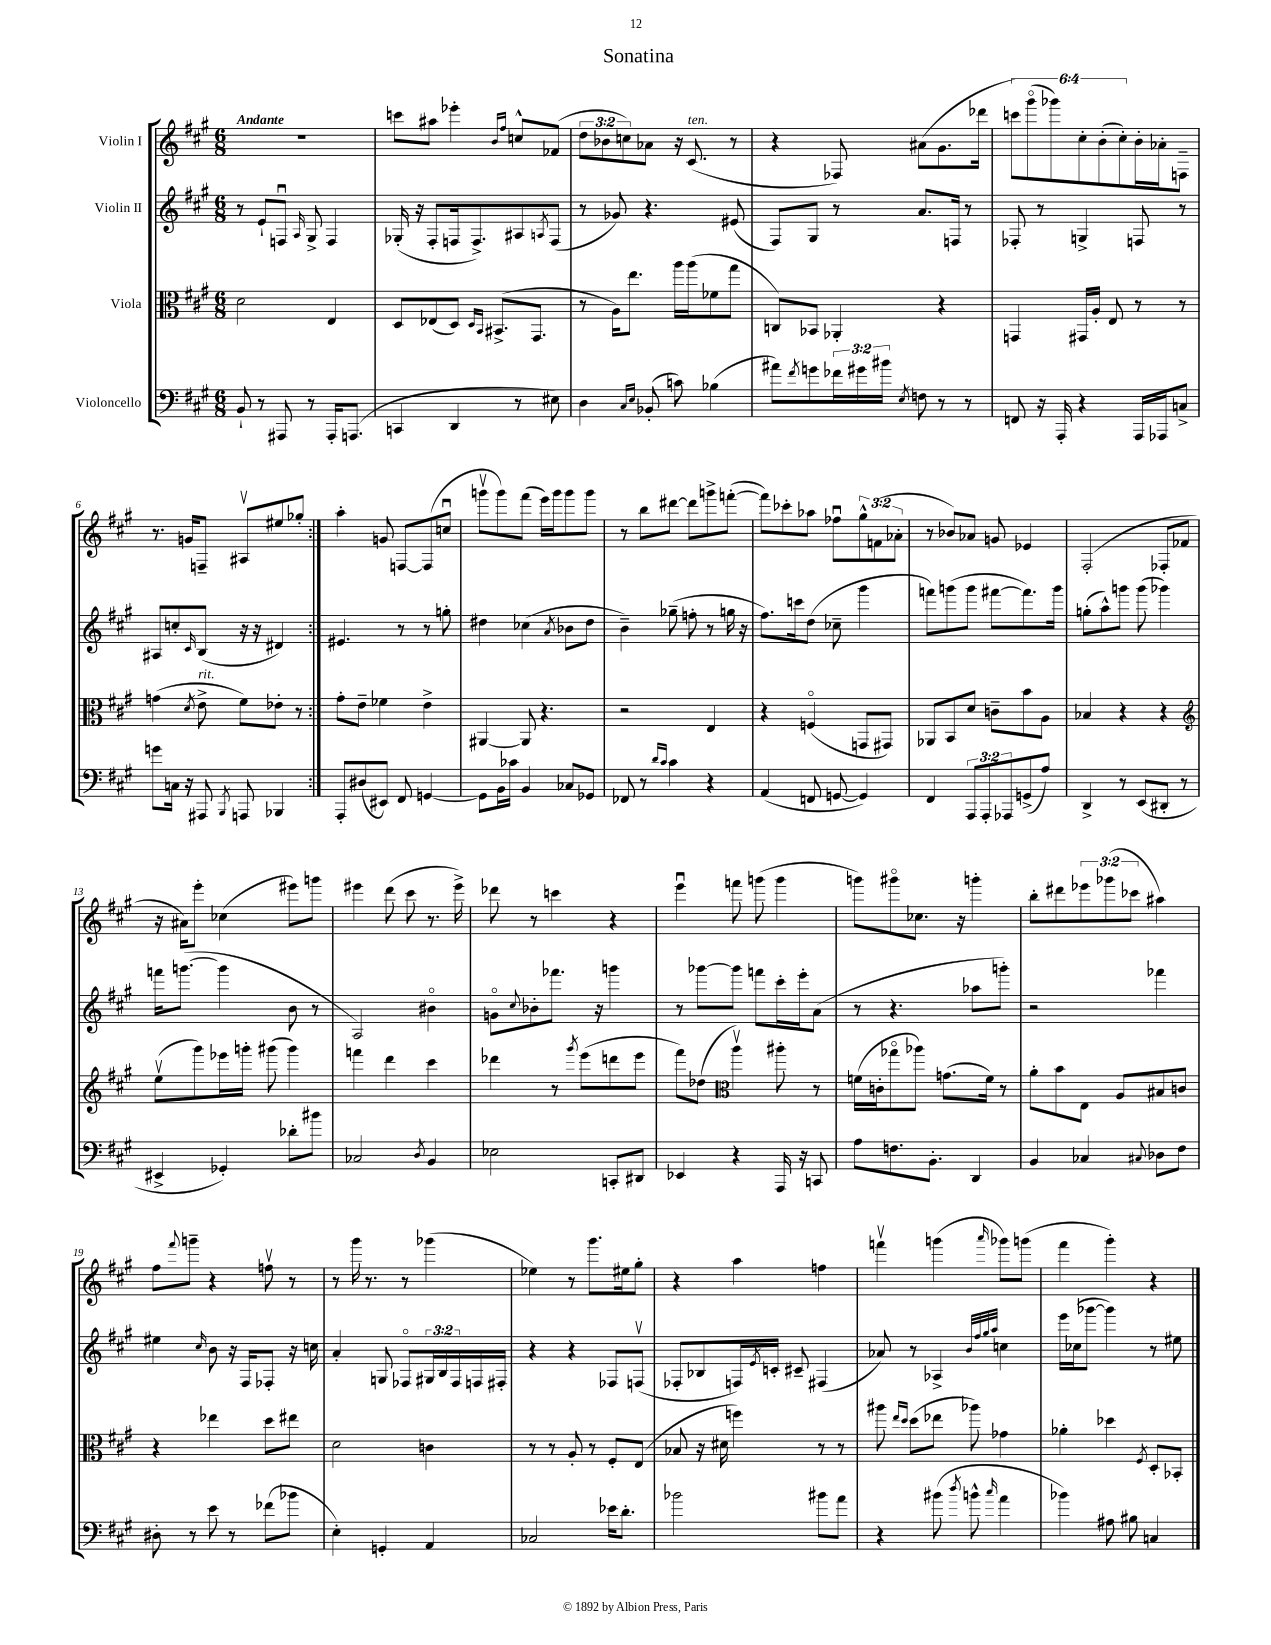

**kern	**kern	**kern	**kern
*staff4	*staff3	*staff2	*staff1
*clefF4	*clefC3	*clefG2	*clefG2
*k[f#c#g#]	*k[f#c#g#]	*k[f#c#g#]	*k[f#c#g#]
*M6/8	*M6/8	*M6/8	*M6/8
8BB`/	2d\	8r	2.r
8r	.	8e`/L	.
8AAA#/	.	8Fu/J	.
.	.	16qqA/	.
8r	.	8G#^/	.
16AAA#'/LK	4E/	4F/	.
(8.AAA/J	.	.	.
=	=	=	=
4CC/	8D/L	(16G-'/	8ccc\L
.	.	16r	.
.	(8E-/	8F#'/L	8aa#\J
4DD/	8D/J)	16F/k	4eee-'\
.	.	8.F^/)	.
.	16qqD/LL	.	.
.	16qqBB/JJ	.	.
.	(8.BB#^/L	.	.
.	.	.	16qqb/LL
.	.	.	16qqff#/JJ
8r	.	8A#/	8cc^^/L
.	8.GG#/J	.	.
.	.	8qA/	.
8E#\)	.	(8F/J	(8f-/J
=	=	=	=
4D\	8r	8r	12dd\L
.	.	.	12b-\
.	16A\LK)	8g-/)	.
.	.	.	12cc\)
.	8.ee\J	.	.
16qqC#/LL	.	.	.
16qqE/JJ	.	.	.
(8BB-'/	.	4.r	8a-\J
8c\)	16aa\LL	.	16r
.	(16aa\J	.	(8.c#/
(4B-\	8f-\	.	.
.	8gg#\J	(8e#/	8r
=	=	=	=
8a#\L)	8C/L)	8F#/L)	4r
8qf#/	.	.	.
8g\	8BB-/J	8G#/J	.
24f-\L	4AA-'/	8r	8F-/)
24g#\	.	.	.
24b#\JJ	.	.	.
8qE/	.	.	.
8F\	.	8.a/L	(8a#\L
8r	4r	.	8.g#\
.	.	16F/Jk	.
8r	.	8r	.
.	.	.	16ddd-\Jk
=	=	=	=
8FF/	4GG/	8F-'/	12ccc\L)
.	.	.	(12ggg#o\
16r	.	8r	.
.	.	.	12ggg-\)
16AAA'/	.	.	.
4r	16GG#/LL	4G^/	12cc#'\
.	16A'/JJ	.	.
.	.	.	(12b'\
.	8E/	.	.
.	.	.	12cc#'\)
16AAA/LL	8r	8F/	16b'\L
16AAA-/J	.	.	16a-'\J
8C^/J	8r	8r	8F~\J
=	=	=	=
8g\L	(4g\	8A#/L	8.r
16C\Jk	.	8cc'/	.
16r	.	.	16g/LK
.	8qd/	16qqc#/	.
8AAA#/	8e^\	(8B/J	8F~/J
8qBBB/	.	.	.
8AAA/	8f#\L)	16r	8A#v/L
.	.	16r	.
4BBB-/	8e-'\J	4d#/)	8ee#/
.	8r	.	8gg-'/J
=:|!	=:|!	=:|!	=:|!
8AAA'/L	8g#'\L	4.e#/	4aa'\
(8D#/	8e~\J	.	.
8EE#/J)	4f-\	.	8g/
8FF#/	.	8r	[8F/L
[4GG/	4e^\	8r	(8F/]
.	.	8gg'\	8ccu/J
=	=	=	=
8GG\]L	[4AA#/	4dd#\	8gggv\L
16BB\L	.	.	8ggg\)
16c-\JJ	.	.	.
4BB/	8AA#/]	(4cc-\	(8fff#\J
.	4.r	.	16eee\LL)
.	.	.	16ggg\J
.	.	8qa/	.
8C-/L	.	8b-\L	8ggg\
8GG-/J	.	8dd#\J	8ggg\J
=	=	=	=
8FF-/	2r	4b~\)	8r
8r	.	.	8bb\L
16qqd/LL	.	.	.
16qqc#/JJ	.	.	.
4c#\	.	(8gg-~\	[8ddd#\J
.	.	8ff'\	8ddd#\]L
4r	4E/	8r	8ggg^\
.	.	16gg\	([8fff'\J
.	.	16r	.
=	=	=	=
(4AA/	4r	8.ff#\L)	8fff\]L)
.	.	.	8ccc-'\
.	.	16ccc\k	.
8FF/	(4Fo/	(8dd\J	8aa-\J
[8GG/	.	8cc-~\	8ff-u\L
4GG/])	8GG/L	4ggg#\	12gg#^^\
.	.	.	(12f\
.	8GG#/J)	.	.
.	.	.	12a-'\J
=	=	=	=
4FF#/	8AA-/L	8fff\L)	8r
.	8BB/	(8ggg\	8b-/L)
12AAA/L	8d/J	8ggg\J	8a-/J
12AAA'/	.	.	.
.	8c~\L	[8fff#\L	8g/
12AAA-/	.	.	.
(8GG^/	8b\	8.fff#\])	4e-/
8A/J)	8A\J	.	.
.	.	16ggg\Jk	.
=	=	=	=
4DD^/	4B-/	(8gg'\L	(2F#'/
.	.	8aa^^\)	.
8r	4r	8ggg\J	.
(8EE/L	.	(8ggg\	.
8DD#'/J	4r	4ggg-\)	8F-'/L
8r	.	.	8f-/J
=	=	=	=
*	*clefG2	*	*
4EE#^/	(8eev\L	16fff\LK	16r
.	.	([8.ggg\J	16a#\LK)
.	8ggg#\)	.	8eee'\J
4GG-'/)	16eee-\L	4ggg\]	(4cc-\
.	16ggg'\JJ	.	.
.	(8ggg#\	.	.
8d-'\L	4ggg#\)	8b\	8eee#\L)
8b#\J	.	8r	8ggg\J
=	=	=	=
2C-/	4fff\	2A/)	4eee#\
.	4ddd\	.	(8ddd\
.	.	.	8ccc#\
8qD/	.	.	.
4BB/	4ccc#\	4b#o\	8.r
.	.	.	16eee#^\)
=	=	=	=
2E-\	4ddd-\	8go\L	8ddd-\
.	.	8qqcc#/	.
.	.	8b-'\	8r
.	8r	8.fff-\J	4ccc\
.	8qggg#/	.	.
.	(8eee\L	.	.
.	.	16r	.
8CC'/L	8ddd\	4ggg\	4r
8DD#/J	8eee\J	.	.
=	=	=	=
4EE-/	8fff#\L)	8r	4eeeu\
.	(8dd-\J	[8ggg-\L	.
*	*clefC3	*	*
4r	4aav\)	8ggg-\]J	8fff\
.	.	8fff\L	(8ggg\
16AAA/	8aa#'\	16ccc#'\L	4ggg\
16r	.	16eee'\J	.
8CC/	8r	(8a\J	.
=	=	=	=
8A\L	(16f\LL	8r	8ggg\L)
.	16c'\J	.	.
8.F\	8gg-o\	4.r	8ggg#o\
.	8aa-\J)	.	8.cc-\J
8.BB'\J	.	.	.
.	(8.g\L	.	.
.	.	.	16r
4DD/	.	8aa-\L	4ggg'\
.	16f\Jk)	.	.
.	8r	8ggg'\J)	.
=	=	=	=
4BB/	8a'\L	2r	8bb'\L
.	8b\	.	8ddd#\
4C-/	8E\J	.	12eee-\
.	.	.	(12ggg-\
.	8A/L	.	.
.	.	.	12ccc-\J
8qqC#/	.	.	.
8D-\L	8B#/	4fff-\	4aa#\)
8F#\J	8c/J	.	.
=	=	=	=
8D#'\	4r	4ee#\	8ff#\L
.	.	.	8qqfff#/
8r	.	.	8ggg~\J
.	.	16qqcc#/	.
8e\	4ee-\	8b\	4r
8r	.	16r	.
.	.	16F#/LK	.
(8f-\L	8dd\L	8F-'/J	8ffv\
8b-\J	8ee#\J	16r	8r
.	.	16cc\	.
=	=	=	=
4E'\)	2d\	4a'/	8r
.	.	.	16ggg#\
.	.	.	8.r
4GG'/	.	8G/	.
.	.	8F-o/L	8r
4AA/	4c\	24G#/L	(4ggg-\
.	.	24B/	.
.	.	24F-/	.
.	.	16F/	.
.	.	16F#'/JJ	.
=	=	=	=
2C-/	8r	4r	4ee-\)
.	8r	.	.
.	8A'/	4r	8r
.	8r	.	8.ggg#\L
16e-\LK	8F#'/L	8F-/L	.
8.d'\J	.	.	16ee#\k
.	(8E/J	(8Fv/J	8gg#'\J
=	=	=	=
2b-\	8B-/	8F-'/L	4r
.	16r	8B-/	.
.	16d#\	.	.
.	4ff\)	16F/L)	4aa\
.	.	8qe/	.
.	.	16c'/JJ	.
.	.	8c#~/	.
8b#\L	8r	(4F#/	4ff\
8a\J	8r	.	.
=	=	=	=
4r	8aa#\	8a-/)	4fffv\
.	16qqee/LL	.	.
.	16qqdd/JJ	.	.
.	(8dd\L	8r	.
(8b#\	8ee-\J	4A-^/	(4ggg\
8qdd/	.	.	.
8b^^\	8aa-\)	.	.
.	.	32qqb/LLL	.
.	.	32qqff#/	.
.	.	32qqgg#/	.
16qqcc#/	.	32qqaa/JJJ	16qqaaa/
4a\	4g-\	4cc\	8ggg-\L)
.	.	.	(8ggg\J
=	=	=	=
4b-\)	4a-'\	16eee\LL	4fff#\
.	.	(16cc-\J	.
.	.	[8ggg-\J	.
8A#\	4dd-\	4ggg-\])	4ggg#'\)
8B#\	.	.	.
.	8qF#/	.	.
4C/	8D'/L	8r	4r
.	8BB-'/J	8ee#\	.
==	==	==	==
*-	*-	*-	*-
